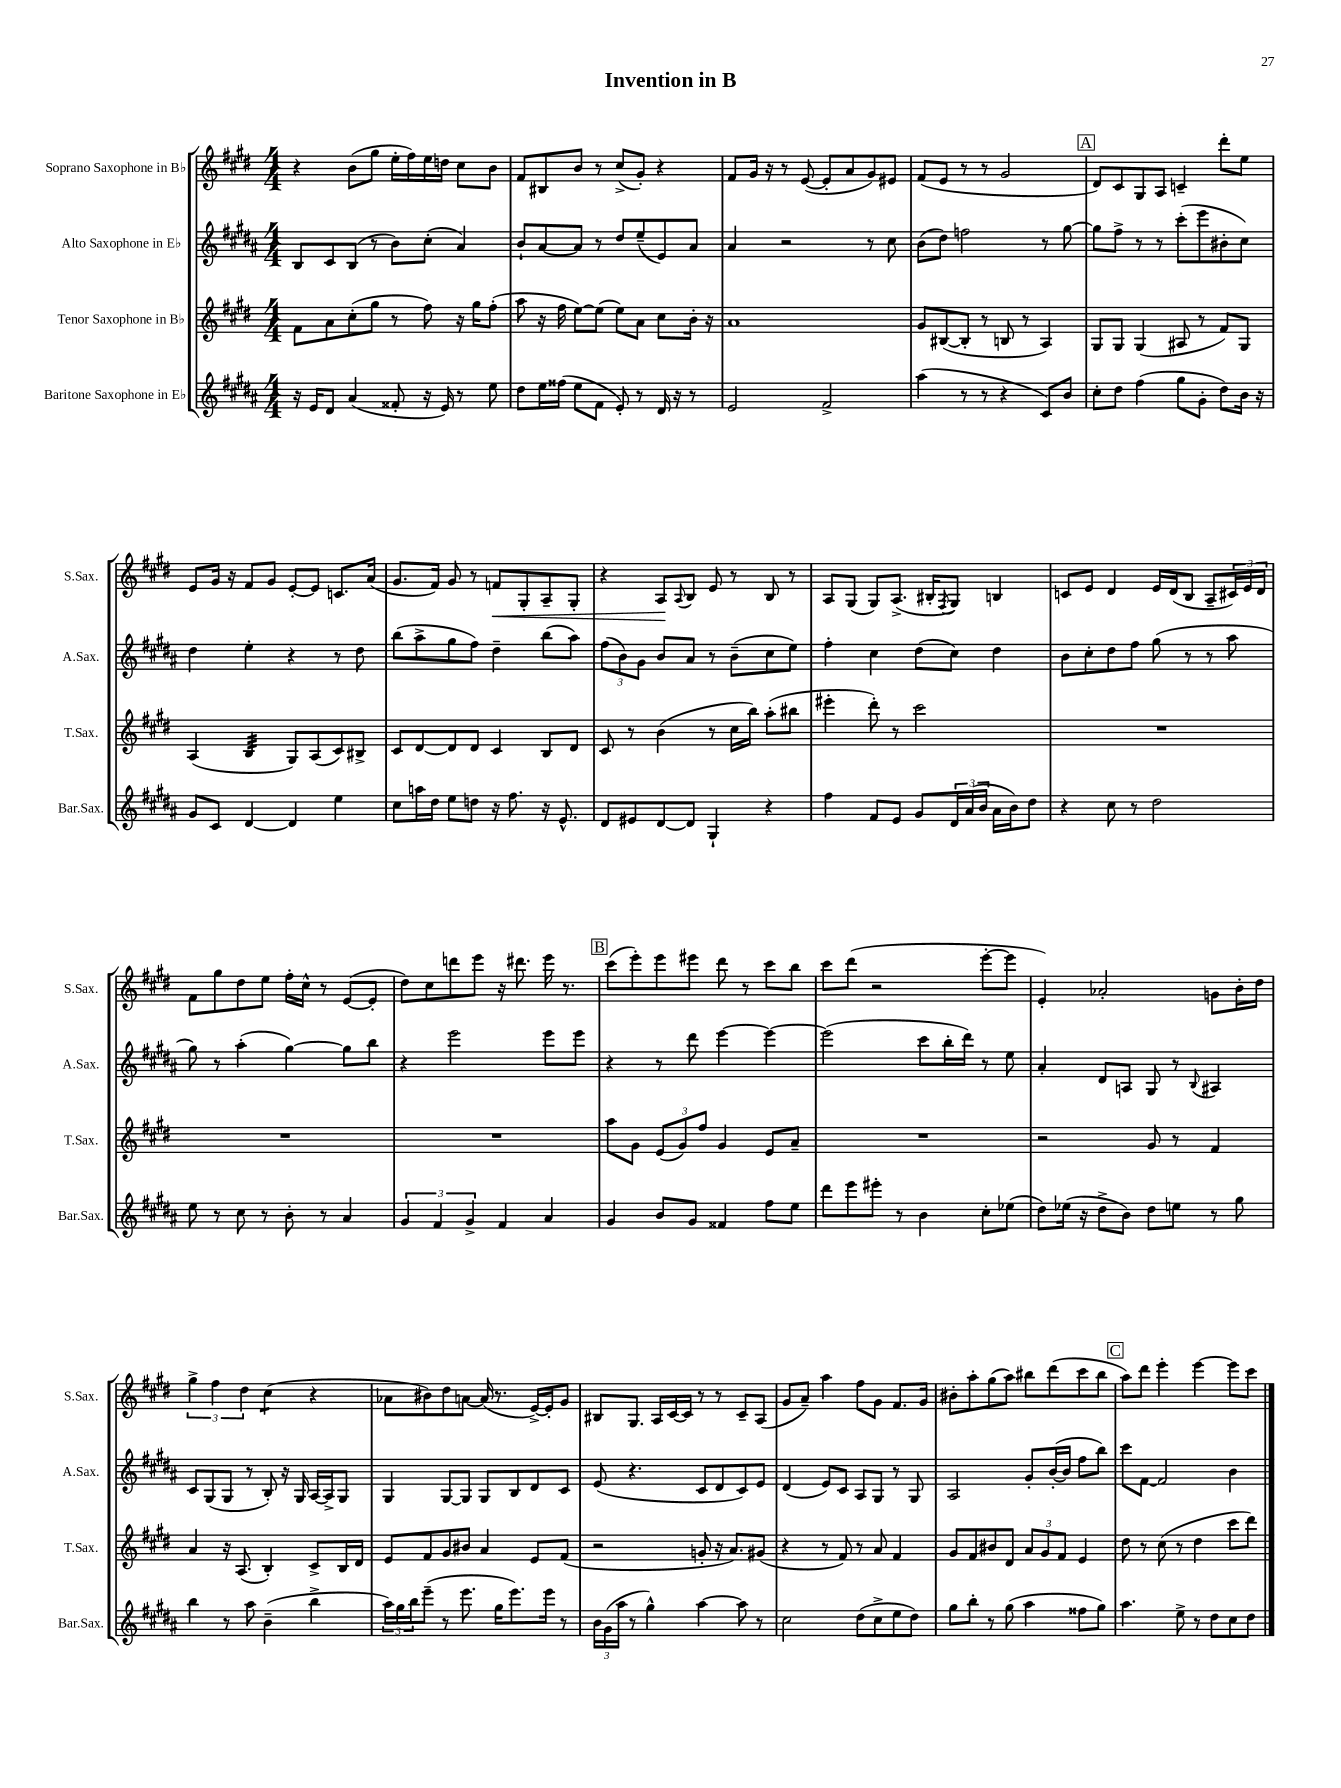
\header { title = "Invention in B" }
<<
\new StaffGroup <<
\new Staff = "s0" \with { instrumentName = "Soprano Saxophone in Bb" shortInstrumentName = "S.Sax." } {
    \clef treble \key e \major \numericTimeSignature \time 4/4
    r4 b'8( gis''8 e''16-. fis''16) e''16 d''16 cis''8 b'8 |
    fis'8 bis8 b'8 r8 cis''8->( gis'8-.) r4 |
    fis'8 gis'16 r16 r8 e'8~( e'8-. a'8 gis'8) eis'8 |
    fis'8( e'8 r8 r8 gis'2 |
    \mark \markup { \box "A" } dis'8) cis'8 gis8 a8 c'4-- dis'''8-. e''8 |
    e'8 gis'16 r16 fis'8 gis'8 e'8~-. e'8 c'8. a'16( |
    gis'8. fis'16) gis'8 r8 f'8\< gis8-. a8-- gis8-. |
    r4 a8\! \appoggiatura { a8 } b8 e'8 r8 b8 r8 |
    a8 gis8( gis8) a8.->( bis16-. \acciaccatura { fis8 } gis8) b4 |
    c'8 e'8 dis'4 e'16 dis'16( b8 a8-- \tuplet 3/2 { cis'16) e'16 dis'16 } |
    fis'8 gis''8 dis''8 e''8 fis''16-. cis''16-^ r8 e'8~( e'8-. |
    dis''8) cis''8 d'''8 e'''8 r16 dis'''8. e'''16 r8. |
    \mark \markup { \box "B" } cis'''8( e'''8-.) e'''8 eis'''8 dis'''8 r8 cis'''8 b''8 |
    cis'''8 dis'''8( r2 e'''8~-. e'''8 |
    e'4-.) aes'2-. g'8 b'16-. dis''16 |
    \tuplet 3/2 { gis''4-> fis''4 dis''4 } cis''4:8( r4 |
    aes'8 bis'8) dis''8 a'8~ a'16( r8. e'16~->) e'16-. gis'8 |
    bis8 gis8. a16 cis'16~ cis'16 r8 r8 cis'8-- a8( |
    gis'8 a'8--) a''4 fis''8 gis'8 fis'8. gis'16 |
    bis'8-. a''8-. gis''8( a''8) bis''8 dis'''8( cis'''8 bis''8 |
    \mark \markup { \box "C" } a''8) dis'''8 e'''4-. e'''4~ e'''8 cis'''8 \bar "|." |
}
\new Staff = "s1" \with { instrumentName = "Alto Saxophone in Eb" shortInstrumentName = "A.Sax." } {
    \clef treble \key b \major \numericTimeSignature \time 4/4
    b8 cis'8 b8( r8 b'8) cis''8-.( ais'4) |
    b'8-! ais'8~ ais'8 r8 dis''8 e''8--( e'8) ais'8 |
    ais'4 r2 r8 cis''8 |
    b'8( dis''8) f''2 r8 gis''8~ |
    \mark \markup { \box "A" } gis''8 fis''8-> r8 r8 cis'''8-.( e'''8 bis'8-. cis''8) |
    dis''4 e''4-. r4 r8 dis''8 |
    b''8( ais''8-> gis''8 fis''8) dis''4-- b''8( ais''8) |
    \tuplet 3/2 { fis''8( b'8) gis'8 } b'8 ais'8 r8 b'8--( cis''8 e''8) |
    fis''4-. cis''4 dis''8( cis''8) dis''4 |
    b'8 cis''8-. dis''8 fis''8 gis''8( r8 r8 ais''8 |
    gis''8) r8 ais''4-.( gis''4~) gis''8 b''8 |
    r4 e'''2 e'''8 e'''8 |
    \mark \markup { \box "B" } r4 r8 dis'''8 e'''4~ e'''4~ |
    e'''2( cis'''8 b''16-. dis'''16) r8 e''8 |
    ais'4-. dis'8 a8 gis8 r8 \appoggiatura { b8 } ais4 |
    cis'8 gis8( gis8 r8 b8-.) r16 gis16 ais16~ ais16-> gis8 |
    gis4 gis8~ gis8 gis8 b8 dis'8 cis'8 |
    e'8( r4. cis'8 dis'8 cis'8) e'8 |
    dis'4( e'8) cis'8 ais8 gis8 r8 gis8 |
    ais2 gis'8-. b'16~-.( b'16 fis''8 b''8) |
    \mark \markup { \box "C" } cis'''8 fis'8~ fis'2 b'4 \bar "|." |
}
\new Staff = "s2" \with { instrumentName = "Tenor Saxophone in Bb" shortInstrumentName = "T.Sax." } {
    \clef treble \key e \major \numericTimeSignature \time 4/4
    fis'8 a'8 cis''8-.( gis''8 r8 fis''8) r16 gis''16 fis''8-.( |
    a''8 r16 fis''16 e''8~) e''8( e''8) a'8 cis''8 b'16-. r16 |
    a'1 |
    gis'8 bis8~( bis8-. r8 b8 r8 a4) |
    \mark \markup { \box "A" } gis8 gis8 gis4( ais8 r8 fis'8) gis8 |
    a4( b4:32 gis8) a8( cis'8) bis8-> |
    cis'8 dis'8~ dis'8 dis'8 cis'4 b8 dis'8 |
    cis'8 r8 b'4( r8 cis''16 b''16) a''8-.( bis''8 |
    eis'''4-. dis'''8-.) r8 cis'''2 |
    R1 |
    R1 |
    R1 |
    \mark \markup { \box "B" } a''8 gis'8 \tuplet 3/2 { e'8( gis'8) fis''8 } gis'4 e'8 a'8-- |
    R1 |
    r2 gis'8 r8 fis'4 |
    a'4 r16 a8.( b4-.) cis'8-> b16 dis'16 |
    e'8 fis'8 gis'8 bis'8 a'4 e'8 fis'8( |
    r2 g'8-. r16 a'8.) gis'8( |
    r4 r8 fis'8) r8 a'8 fis'4 |
    gis'8 fis'8 bis'8 dis'8 \tuplet 3/2 { a'8 gis'8 fis'8 } e'4 |
    \mark \markup { \box "C" } dis''8 r8 cis''8( r8 dis''4 cis'''8 dis'''8) \bar "|." |
}
\new Staff = "s3" \with { instrumentName = "Baritone Saxophone in Eb" shortInstrumentName = "Bar.Sax." } {
    \clef treble \key b \major \numericTimeSignature \time 4/4
    r16 e'16 dis'8 ais'4( fisis'8-. r16 e'16) r8 e''8 |
    dis''8 e''16 fisis''16( e''8 fis'8 e'8-.) r8 dis'16 r16 r8 |
    e'2 fis'2-> |
    ais''4( r8 r8 r4 cis'8) b'8 |
    \mark \markup { \box "A" } cis''8-. dis''8 fis''4( gis''8 gis'8-. dis''8) b'16 r16 |
    gis'8 cis'8 dis'4~ dis'4 e''4 |
    cis''8 a''16 dis''16 e''8 d''8 r16 fis''8. r16 e'8.-^ |
    dis'8 eis'8 dis'8~ dis'8 gis4-! r4 |
    fis''4 fis'8 e'8 gis'8 \tuplet 3/2 { dis'16 ais'16( b'16 } ais'16 b'16) dis''8 |
    r4 cis''8 r8 dis''2 |
    e''8 r8 cis''8 r8 b'8-. r8 ais'4 |
    \tuplet 3/2 { gis'4 fis'4 gis'4-> } fis'4 ais'4 |
    \mark \markup { \box "B" } gis'4 b'8 gis'8 fisis'4 fis''8 e''8 |
    dis'''8 e'''8 eis'''8-. r8 b'4 cis''8-. ees''8( |
    dis''8) ees''16( r16 dis''8-> b'8) dis''8 e''8 r8 gis''8 |
    b''4 r8 ais''8 b'4--( b''4-> |
    \tuplet 3/2 { ais''16) gis''16 b''16 } e'''8--( r8 e'''8. gis''16 e'''8.) e'''16 r8 |
    \tuplet 3/2 { b'16 gis'16( ais''16 } r8 gis''4-^) ais''4~ ais''8 r8 |
    cis''2 dis''8( cis''8-> e''8 dis''8) |
    gis''8 b''8-. r8 gis''8( ais''4 fisis''8 gis''8) |
    \mark \markup { \box "C" } ais''4. e''8-> r8 dis''8 cis''8 dis''8 \bar "|." |
}
>>
>>
\layout { \context { \Score \remove "Bar_number_engraver" } }
